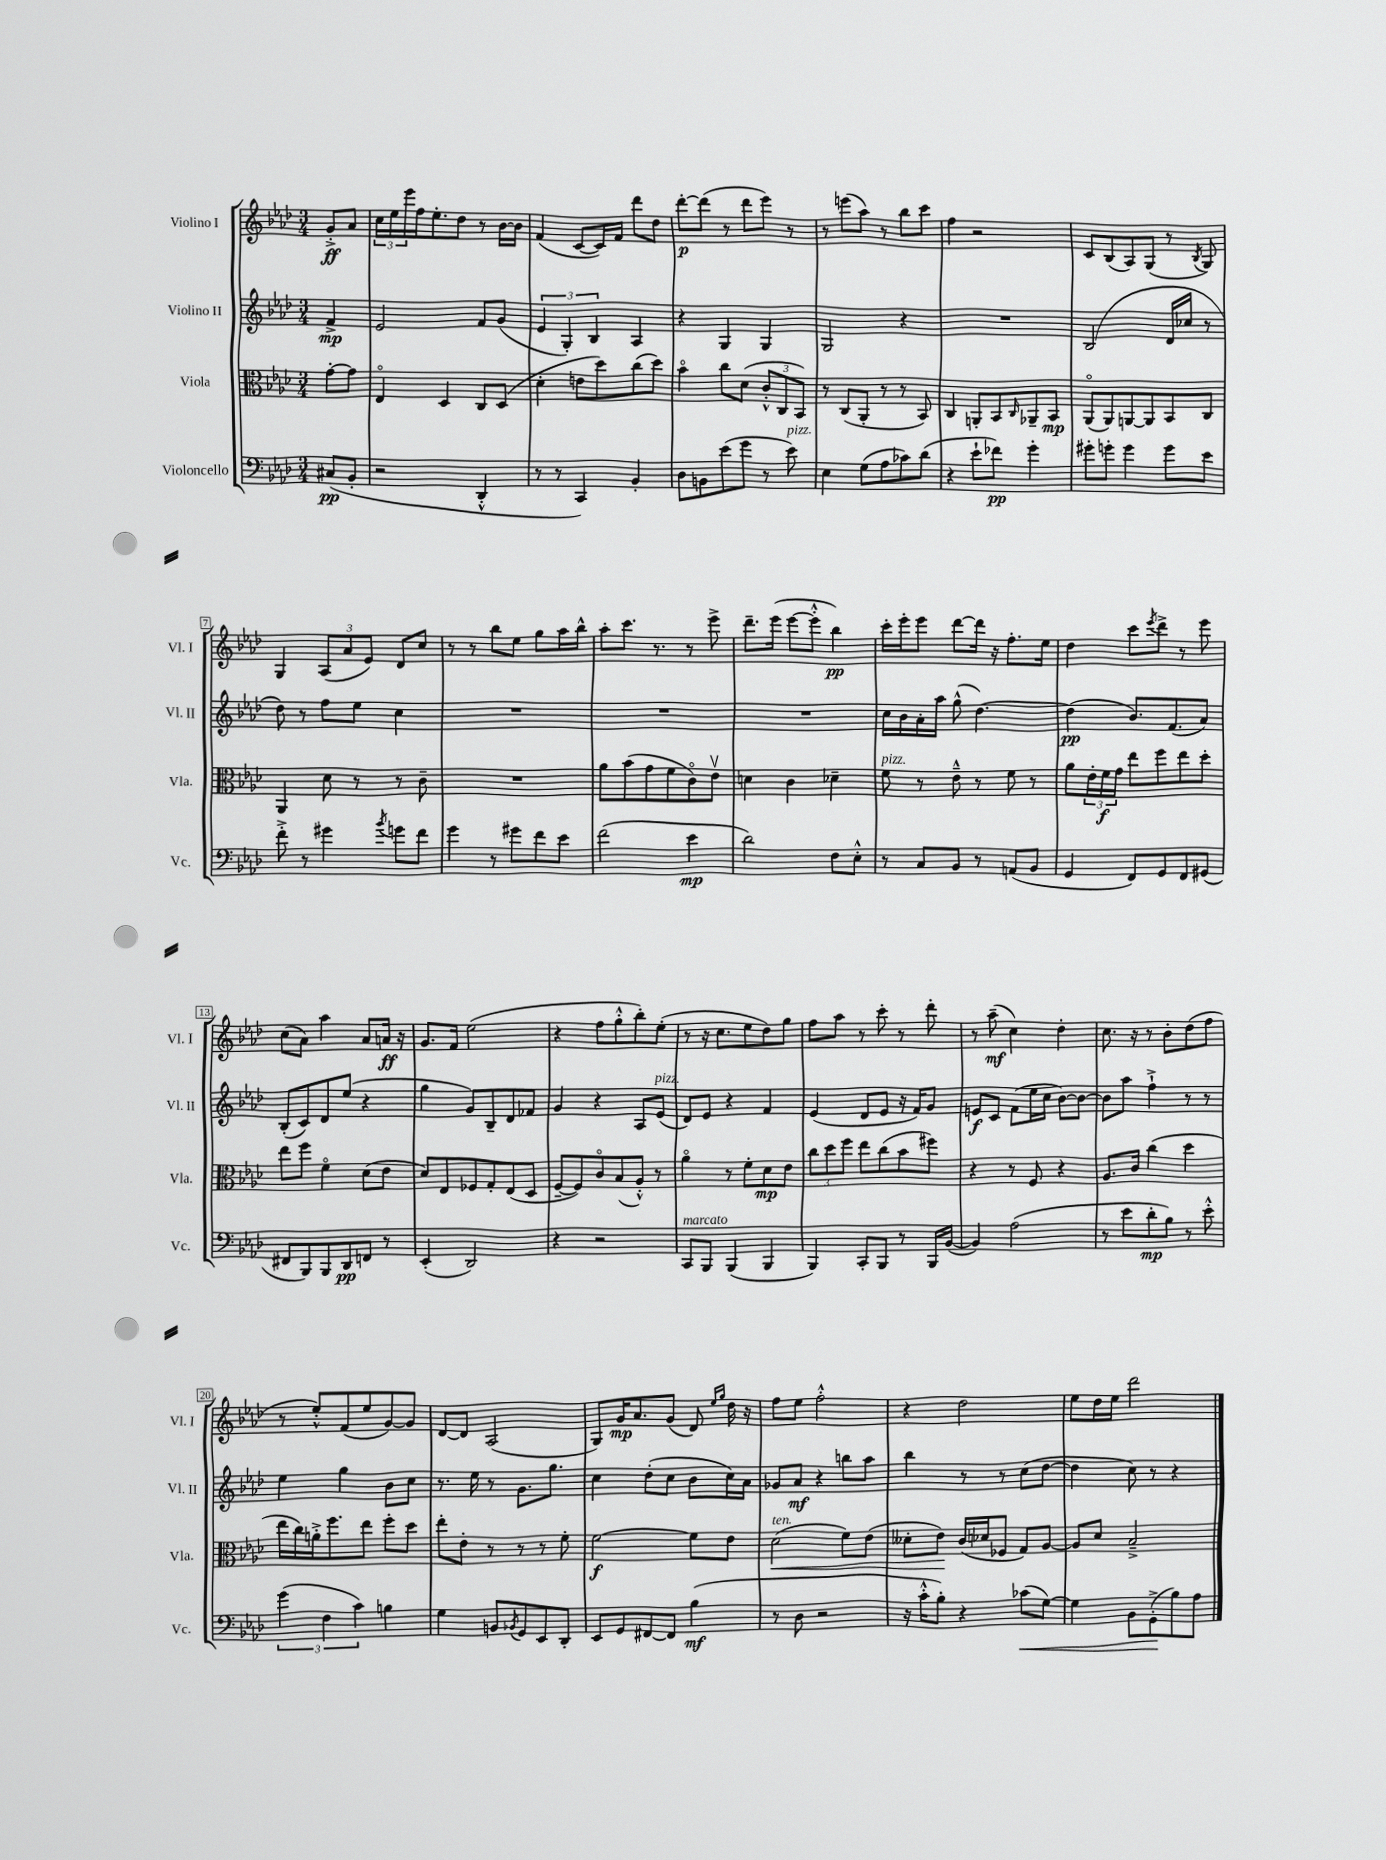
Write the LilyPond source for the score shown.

<<
\new StaffGroup <<
\new Staff = "s0" \with { instrumentName = "Violino I" shortInstrumentName = "Vl. I" } {
    \clef treble \key aes \major \numericTimeSignature \time 3/4 \partial 4
    g'8-.->\ff aes'8 |
    \tuplet 3/2 { c''16 ees''16 ees'''16 } f''16 ees''8.-. des''8 r8 bes'16~ bes'16 |
    f'4( c'8~ c'16) f'16 des'''8 des''8 |
    des'''8~-.\p des'''8( r8 des'''8 ees'''8) r8 |
    r8 e'''8( aes''8) r8 bes''8 c'''8 |
    f''4 r2 |
    c'8 bes8( aes8) g8( r8 \acciaccatura { bes8 } g8) |
    g4 \tuplet 3/2 { aes8( aes'8 ees'8) } des'8 c''8 |
    r8 r8 bes''8 ees''8 g''8 aes''16 bes''16-^ |
    aes''8-. c'''8. r8. r8 ees'''8-> |
    des'''8.-- ees'''16( ees'''8~ ees'''8-.-^ bes''4\pp) |
    c'''16-. ees'''16-. ees'''8 des'''8~ des'''16 r16 f''8.-. ees''16 |
    des''4 c'''8 \acciaccatura { ees'''8 } des'''8-> r8 ees'''8 |
    c''8( aes'8) aes''4 aes'8 a'16\ff r16 |
    g'8. f'16 ees''2( |
    r4 f''8 g''8-.-^ bes''8-.) ees''8-.( |
    r8 r16 c''8. ees''8 des''8) g''8 |
    f''8 aes''8 r8 c'''8-. r8 des'''8-. |
    r8 aes''8--\mf( c''4) des''4-. |
    c''8. r16 r8 bes'8-. des''8( f''8 |
    r8 ees''8-.-^) f'8( ees''8 g'8~) g'8 |
    des'8~ des'8 aes2( |
    g8) g'16\mp aes'8. g'8( des'8) \grace { ees''16 g''16 } des''16 r16 |
    f''8 ees''8 f''2-.-^ |
    r4 des''2 |
    ees''8 des''16 ees''16 des'''2 \bar "|." |
}
\new Staff = "s1" \with { instrumentName = "Violino II" shortInstrumentName = "Vl. II" } {
    \clef treble \key aes \major \numericTimeSignature \time 3/4 \partial 4
    f'4->\mp |
    ees'2 f'8 g'8( |
    \tuplet 3/2 { ees'4 g4-.) bes4 } aes4 |
    r4 g4 g4 |
    g2 r4 |
    R2. |
    bes2( des'16 ces''16 r8 |
    des''8) r8 f''8 ees''8 c''4 |
    R2. |
    R2. |
    R2. |
    c''16 bes'16 aes'16-. aes''16 g''8-^( des''4.~) |
    des''4\pp( bes'8.) f'8.( aes'8) |
    bes8-.( c'8) des'8 ees''8( r4 |
    g''4 g'8) bes8-- des'8 fes'8 |
    g'4 r4 aes8 ees'8^\markup { \italic "pizz." }( |
    des'8) ees'8 r4 f'4 |
    ees'4( des'8 ees'8 r16 f'16) g'8 |
    e'8\f c'8 f'8( ees''16 c''16 bes'8~) bes'8~ |
    bes'8 aes''8 f''4-!-> r8 r8 |
    ees''4 g''4 bes'8 c''8 |
    r8. ees''16 r8 g'8. g''8. |
    c''4 des''8-.( c''8 bes'8 c''16) aes'16 |
    ges'8 aes'8\mf r4 b''8 aes''8 |
    bes''4 r8 r8 c''8( des''8~ |
    des''4 c''8) r8 r4 \bar "|." |
}
\new Staff = "s2" \with { instrumentName = "Viola" shortInstrumentName = "Vla." } {
    \clef alto \key aes \major \numericTimeSignature \time 3/4 \partial 4
    g'8~-. g'8 |
    ees4\flageolet des4 c8 des8( |
    des'4-. e'8 des''8) c''8( des''8) |
    bes'4\flageolet c''8 des'8( \tuplet 3/2 { c'8-.-^ c8 bes,8) } |
    r8 c8( aes,8-. r8 r8 bes,8) |
    c4 a,8-. bes,8 \grace { c16 } aes,8-- bes,8\mp |
    aes,8\flageolet( aes,8) a,8~ a,8 bes,8 c8 |
    aes,4 des'8 r8 r8 c'8-- |
    R2. |
    aes'8 bes'8( g'8 f'8 c'8\flageolet) ees'8\upbow |
    d'4 c'4 des'4-- |
    f'8^\markup { \italic "pizz." } r8 ees'8---^ r8 f'8 r8 |
    aes'8 \tuplet 3/2 { ees'16-. f'16\f g'16 } ees''8 f''8 ees''8 des''8-. |
    ees''8 f''8 f'4\flageolet des'8( ees'8 |
    des'8) ees8 fes8 g8-. ees8( des8 |
    f8~-- f8) c'8\flageolet bes8( aes8-.-^) r8 |
    aes'4\flageolet r8 f'8-. des'8\mp ees'8 |
    \tuplet 3/2 { c''8 des''8 f''8 } ees''8 c''8( bes'8 fis''8) |
    r4 r8 f8 r4 |
    aes8. c'16 c''4( des''4 |
    ees''16 c''16) a'16-.-> f''8. ees''8 f''8-. des''8 |
    ees''8-. ees'8-. r8 r8 r8 f'8-. |
    f'2~\f f'8 ees'8 |
    des'2\<^\markup { \italic "ten." }( f'8) ees'8( |
    deses'8-. ees'8\!) c'16( des'16 fes8 g8) aes8~ |
    aes8 des'8 bes2---> \bar "|." |
}
\new Staff = "s3" \with { instrumentName = "Violoncello" shortInstrumentName = "Vc." } {
    \clef bass \key aes \major \numericTimeSignature \time 3/4 \partial 4
    cis8\pp( bes,8-. |
    r2 des,4-.-^ |
    r8 r8 c,4) bes,4-. |
    des8 b,8 ees'8( g'8 r8 ees'8^\markup { \italic "pizz." }) |
    ees4 g8( aes8 ces'8) des'8( |
    r4 ees'8-! fes'8\pp) g'4-. |
    gis'8-. g'8-. g'4 g'8 ees'8 |
    f'8-.-> r8 gis'4 \acciaccatura { bes'8 } g'8 f'8 |
    g'4 r8 gis'8 f'8 ees'8 |
    f'2( ees'4\mp |
    des'2) f8 ees8-.-^ |
    r8 c8 bes,8 r8 a,8( bes,8 |
    g,4 f,8) g,8 f,8 gis,8( |
    fis,8 bes,,8) bes,,8 des,8\pp f,8 r8 |
    ees,4-.( des,2) |
    r4 r2 |
    c,8^\markup { \italic "marcato" } bes,,8 bes,,4( bes,,4 |
    bes,,4) c,8-. bes,,8 r8 bes,,16 bes,16~( |
    bes,4) aes2( |
    r8 ees'8 des'8-.\mp bes8) r8 ees'8-.-^ |
    \tuplet 3/2 { g'4( f4 c'4) } b4 |
    g4 b,8 \acciaccatura { bes,8 } g,8 ees,8 des,8-. |
    ees,8 g,8 fis,8~ fis,8 bes4\mf( |
    r8 des8 r2 |
    r16 c'16-.-^ bes8-.) r4 ces'8\<( g8~) |
    g4 bes,8 g,8-.->\!( bes8) aes8 \bar "|." |
}
>>
>>
\layout { \context { \Score \override BarNumber.stencil = #(make-stencil-boxer 0.1 0.3 ly:text-interface::print) } }
